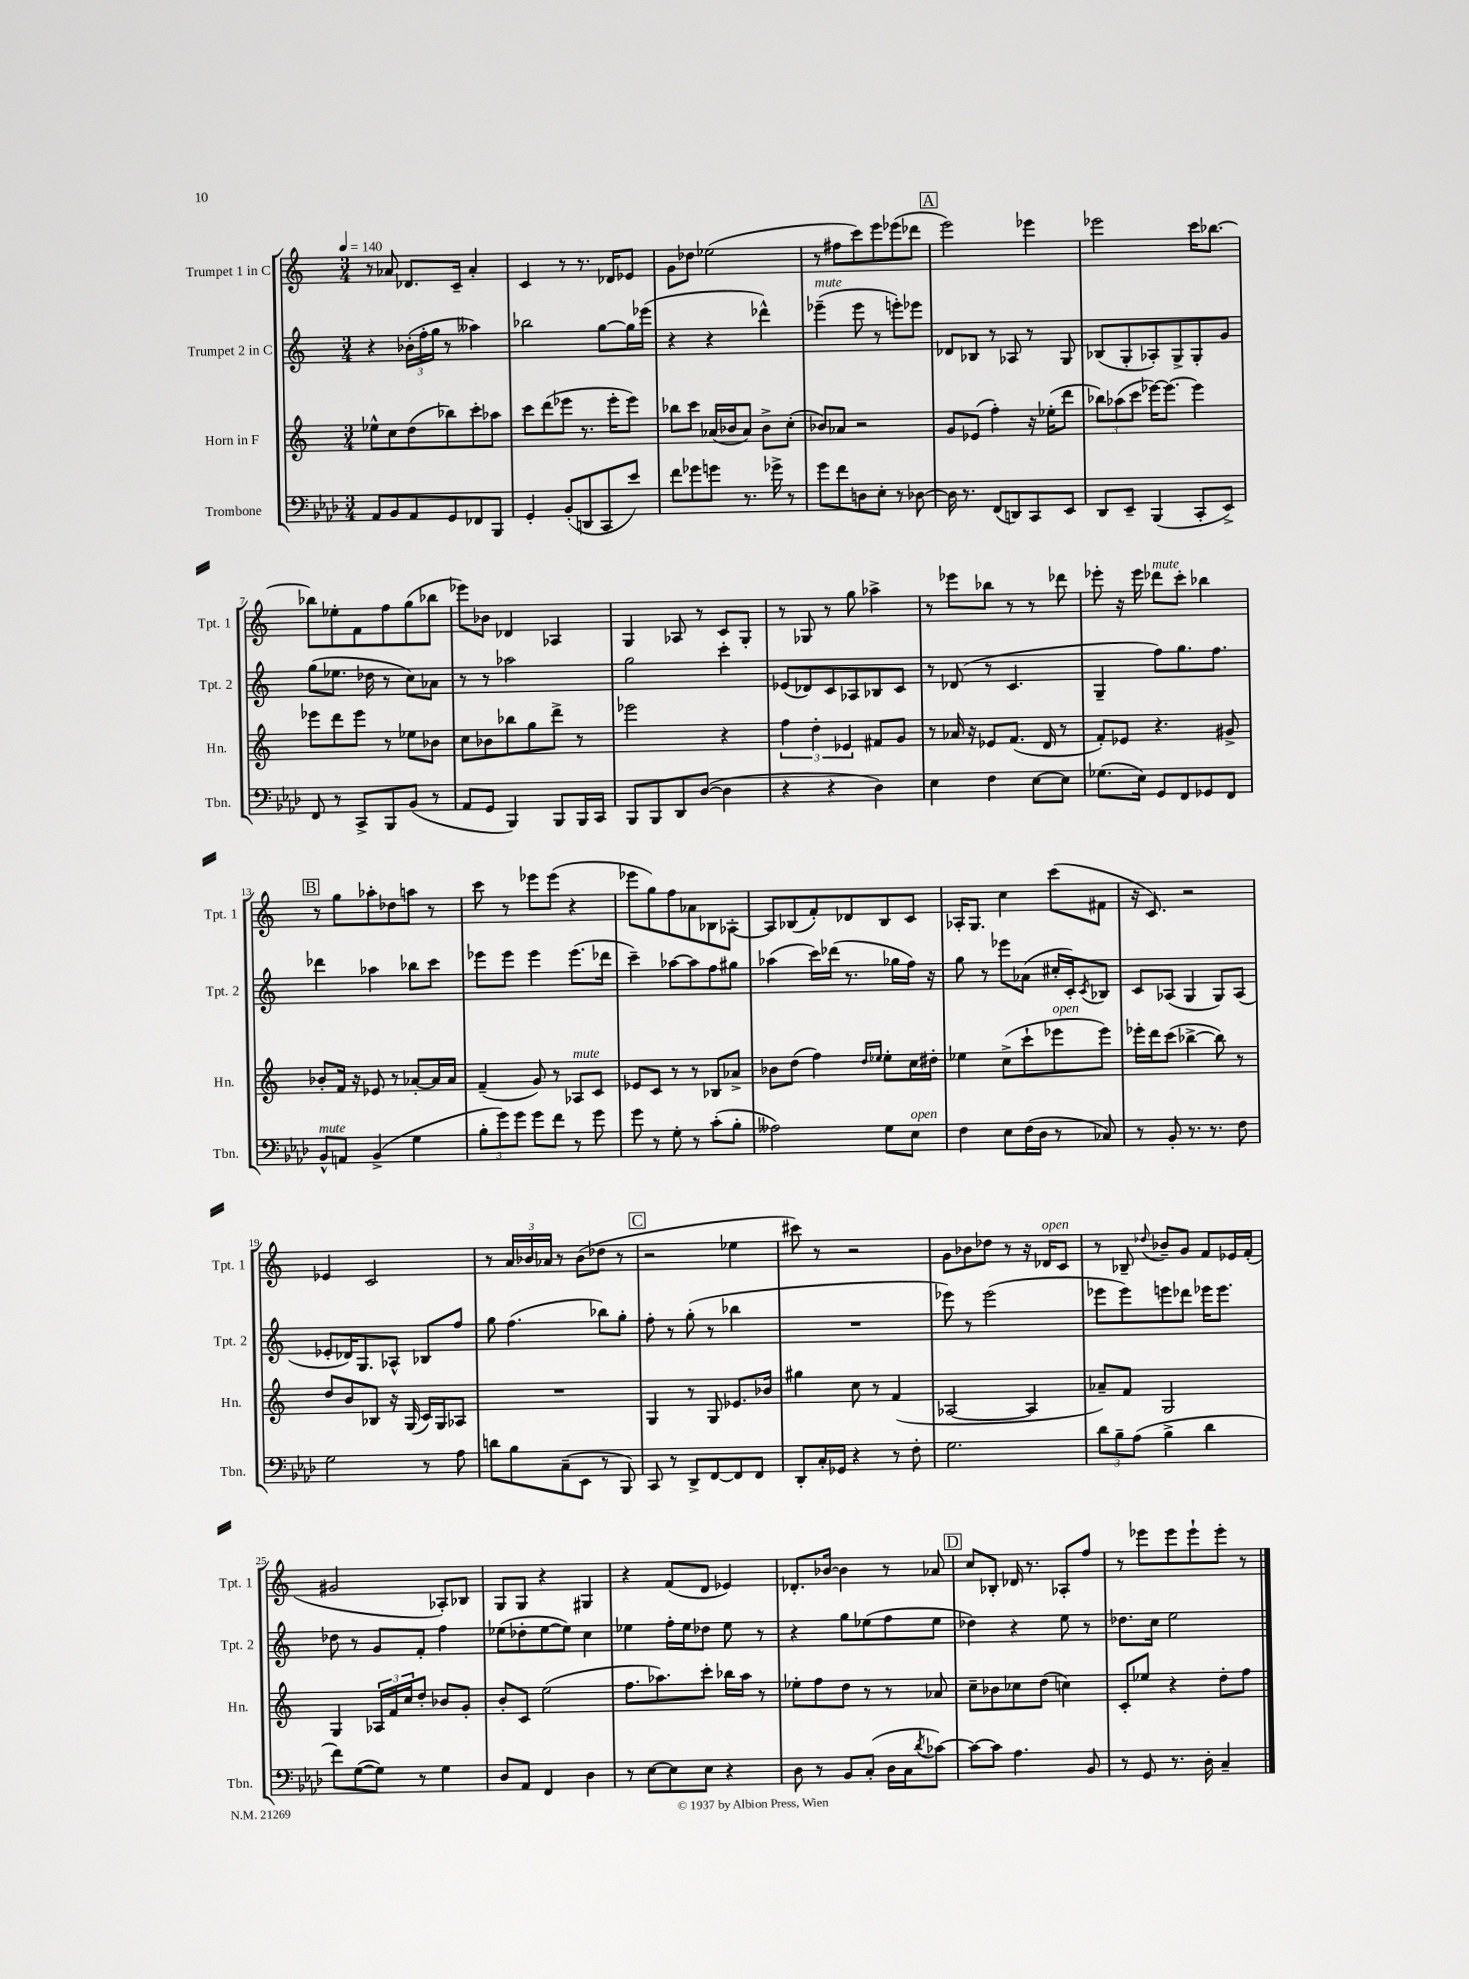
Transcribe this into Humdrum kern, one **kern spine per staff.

**kern	**kern	**kern	**kern
*staff4	*staff3	*staff2	*staff1
*clefF4	*clefG2	*clefG2	*clefG2
*k[b-e-a-d-]	*k[]	*k[]	*k[]
*M3/4	*M3/4	*M3/4	*M3/4
*MM140	*MM140	*MM140	*MM140
8AA-/L	8ee-^^\L	4r	8r
8BB-/	8cc\	.	8a-/
8AA-/	(8dd\	(24b-'\LL	8.d-/L
.	.	24ff'\	.
.	.	24gg\JJ	.
8GG/	8bb-\)	8r	.
.	.	.	16c~/Jk
8FF-/	8ccc'\	4aa--\)	4a-'/
8BBB-/J	8aa-\J	.	.
=	=	=	=
4GG'/	8ccc\L	2bb-\	4c/
.	(8ddd\	.	.
(8BB-'/L	8eee-\J	.	8r
8DD/	8.r	.	8.r
8CC/	.	[8gg\L	.
.	16eee-'\LK	.	16d-/LK
8e-/J)	8eee-\J)	16gg\]L	8e-/J
.	.	(16eee-\JJ	.
=	=	=	=
8f\L	8bb-\L	4r	8g\L
8g-\	8ccc\J	.	8dd-\J
8g\J	(16a-/LL	4r	(2ee-\
.	16b-/J	.	.
8.r	8a-/J)	.	.
.	8b-^\L	4ddd-^^\)	.
16g-^\	.	.	.
8r	(8cc'\J	.	.
=	=	=	=
8g\L	8b-/L)	(4eee-~\	8r
8f\	8a-/J	.	8ff#\L
8D\	2r	8eee-\	8ccc\)
8E-'\J	.	8r	8eee\
8r	.	8eee'\L)	(8eee-\
[8D-\	.	8eee-\J	8ddd-\J
=	=	=	=
16D-\]	8g/L	8d-/L	2eee\)
8.r	.	.	.
.	(8e-/J	8B-/J	.
(8FF/L	4ff'\)	8r	.
8DD/)	.	8A-/	.
8CC/	16r	8r	4eee-\
.	(16ee-'\LK	.	.
8EE-/J	8ddd\J	8G/	.
=	=	=	=
8DD-/L	12bb-\L)	(8B-/L	2eee-\
.	(12aa-\	.	.
8EE-~/J	.	8G'/	.
.	12ccc\J	.	.
(4BBB-/	[16eee-\LK)	8A-'/)	.
.	8.eee-\_J	.	.
.	.	8G^/	.
8CC'/L	4eee-\]	8G'/	16ccc\LK
.	.	.	[8.bb-\J
8EE-^/J)	.	8g/J	.
=	=	=	=
8FF/	8eee-\L	(8gg\L	8bb-\]L
8r	8ddd\	8.ee-\J	8ee-'\
8CC^/L	8eee-\J	.	8f\
.	.	16dd-\	.
8BBB-/	8r	8r	8ff\
(8BB-/J	8ee-\L	8cc\L)	(8gg\
8r	8b-\J	8a-\J	8bb-\J
=	=	=	=
8AA-/L	8cc\L	8r	8eee-\L)
8GG/J	8b-\	8r	8b-\J
4BBB-/)	8bb-\	2aa-\	4d-/
.	8gg\	.	.
8BBB-/L	8ddd^\J	.	4A-/
16BBB-/L	8r	.	.
16CC/JJ	.	.	.
=	=	=	=
8BBB-/L	2eee-\	2gg\	4G/
8BBB-/	.	.	.
8DD-/	.	.	8A-/
([8D-/J	.	.	8r
4D-\]	4r	4ccc'\	8c/L
.	.	.	8G'/J
=	=	=	=
4r	6ff\	(8e-/L	8r
.	.	8d-/)	8G-/
.	6dd'\	.	.
4r	.	8c/	8r
.	6e-/	.	.
.	.	8A-/	8gg\
4D-\)	8f#/L	8B-/	4aa-^\
.	8g/J	8c/J	.
=	=	=	=
4E-\	8r	8r	8r
.	16a-/	(8d-/	8eee-\L
.	16r	.	.
4F\	8e-/L	8r	8bb-\J
.	(8.f/J	4.c/	8r
[8E-\L	.	.	8r
.	16d/	.	.
8E-\]J	8r	.	8ddd-\
=	=	=	=
(8.G-\L	8f'/L)	4G~/	8eee-'\
.	8e-/J	.	16r
16E-\Jk)	.	.	16eee-\
8GG/L	4.r	8ff\L)	8ddd-\L
8FF/	.	8.gg\	8ccc'\J
8GG-/	.	.	4bb-\
.	.	8.ff\J	.
8FF/J	8g#^/	.	.
=	=	=	=
8BB-^^/L	8b-'/L	4ddd-\	8r
8AA/J	16f/Jk	.	8gg\L
.	16r	.	.
(4BB-^/	8e-/	4aa-\	8aa-'\
.	8r	.	8dd-\
4G\	[8a-'/L	8bb-\L	8aa\J
.	16a-/]L	8ccc\J	8r
.	16a-/JJ	.	.
=	=	=	=
12B-'\L	(4f~/	8eee-\L	8ccc\
12g\)	.	.	.
.	.	8eee-\J	8r
12g\J	.	.	.
8g\L	8g/)	4eee-\	8eee-\L
8f\J	8r	.	(8eee-\J
8r	8A-/L	(8.eee-\L	4r
8g\	8c/J	.	.
.	.	16ddd-\Jk	.
=	=	=	=
8g\	8e-/L	4ccc~\)	8eee-\L
8r	8c/J	.	8gg\)
8G'\	8r	[8aa-\L	8ff\
8r	8r	8aa-\]	8a-\
(8c'\L	8B-/L	8ff\	8B-\
8B-'\J	8a-^/J	8gg#\J	[8A-'\J
=	=	=	=
2A--\)	8b-\L	(4aa-\	8A-/]L
.	(8dd\J	.	(8B-/
.	4ff\)	16ccc\LL)	8f'/)
.	.	(16ddd-\JJ	.
.	.	8.r	8d-/
.	16qqdd/LL	.	.
.	16qqee-/JJ	.	.
8G\L	8ee-'\L	.	8B-/
.	.	16gg-\LL	.
8E-\J	16cc\L	16ff\JJ)	8c/J
.	16dd#'\JJ	16r	.
=	=	=	=
4F\	4ee-\	8gg\	16A-'/LK
.	.	.	8.G/J
.	.	8r	.
8E-\L	(8cc^\L	8eee-\L	4cc\
(16F\L	8ccc`\	(8a-\J	.
16D-\JJ	.	.	.
8r	8eee-\	16cc#'/LL	(8ccc\L
.	.	16c'/J)	.
.	.	8qc/	.
8C-/)	8eee-\J)	8B-/J	8f#\J
=	=	=	=
8r	16eee-'\LL	8c/L	16r
.	16ddd\J	.	8.c/)
8BB-'/	(8ccc\J	(8A-/J	.
8.r	[4bb-^\	4G/	2r
8.r	.	.	.
.	8bb-\])	8G/L)	.
8F\	8r	(8A-/J	.
=	=	=	=
2G\	8dd/L	8e-'/L	4e-/
.	8b/	16d-/K)	.
.	.	8.G/	.
.	8B-/J	.	2c/
.	16r	8A-^^/J	.
.	(16G/	.	.
8r	16c/LL)	8B-/L	.
.	16G/J	.	.
8A-\	8A-/J	8ff/J	.
=	=	=	=
8d\L	2.r	8gg\	8r
8B-\	.	(4.ff\	24a/LL
.	.	.	24b-/
.	.	.	24a-/JJ
(8C~\	.	.	8r
8EE-\J	.	.	(8b-\L
8r	.	8bb-\L)	8dd-\J
8BBB-/)	.	8gg'\J	8r
=	=	=	=
8CC/	4G/	8ff'\	2r
8r	.	8r	.
8DD-^/L	8r	(8gg'\	.
[8FF/	8G/	8r	.
8FF/]	8.e-/L	4bb-\	4ee-\
8FF/J	.	.	.
.	16b-/Jk	.	.
=	=	=	=
8DD-'/L	4gg#\	2.r	8ccc#\)
16C'/L	.	.	8r
16GG-/JJ	.	.	.
4r	8cc\	.	2r
.	8r	.	.
8r	(4f/	.	.
8F'\	.	.	.
=	=	=	=
2.G\	[2A-/	8eee-\)	8g\L
.	.	8r	8b-\
.	.	(2eee-\	8dd-\J
.	.	.	8r
.	4A-/]	.	16r
.	.	.	16d-/LK
.	.	.	8c/J
=	=	=	=
12d-\L	8a-~/L)	8eee-\L	8r
12B-~\	.	.	.
.	8f/J	8eee-\)	8B-~/
(12A-\J	.	.	.
.	.	.	8qqdd-/
4B-^\	2G/	8eee\	8b-~/L
.	.	8ddd-\J	8g/J
4d-\	.	16eee-\LK	8f/L
.	.	8.eee-\J	.
.	.	.	16e-/L
.	.	.	(16f'/JJ
=	=	=	=
8f\L)	4G/	8dd-\	2g#/
([8G\	.	8r	.
8G\]J)	24A-/LL	8g/L	.
.	24f/	.	.
.	24cc/J	.	.
8r	8dd'/J	8f'/J	.
4G\	8b-/L	4ff\	8A-'/L)
.	8g'/J	.	8B-/J
=	=	=	=
8D-/L	8b'/L	(8ee-\L	8G/L
8AA-/J	8c/J	8dd-'\	8G/J
4FF/	(2ee\	[8ee-\	4r
.	.	8ee-\]J)	.
4D-\	.	4cc\	4G#/
=	=	=	=
8r	8.ff\L	4ee-\	4r
[8E-\L	.	.	.
.	8.aa-\)	.	.
8E-\]	.	16ff'\LL	(8f/L
.	.	16ee-\J	.
8E-\J	8ccc'\J	8dd-\J	8d/J
4r	16bb-\LL	8ee-\	4e-/)
.	16aa-\JJ	.	.
.	8r	8r	.
=	=	=	=
8D-\	8ee-'\L	4r	8.d-'/L
8r	8ff\	.	.
.	.	.	[16b-/Jk
8BB-/L	8dd\J	8gg\L	4b-\]
(8C'/J	8r	(8ee-\	.
16D-\LL	8r	8ff\	8r
16C\J	.	.	.
8qd-/	.	.	.
[8c-\J)	8a-/	8ee-\J	8a-/
=	=	=	=
8c-\_L	8cc~\L	4dd-\)	8cc/L
8c-\]J	8b-\	.	8B-'/J
4.A-\	8cc-\	4r	16d-/
.	.	.	8.r
.	(8dd\J	.	.
.	4cc\)	8ee\	8A-'/L
8BB-/	.	8r	8ff/J
=	=	=	=
8r	8c'/L	8.dd-\L	8r
8GG/	8ee-/J	.	8eee-\L
.	.	16cc\Jk	.
8.r	4r	2ee\	8eee-\
.	.	.	8eee-`\
16D-'\	.	.	.
4C~/	8dd'\L	.	8eee-'\J
.	8ff\J	.	8r
==	==	==	==
*-	*-	*-	*-
